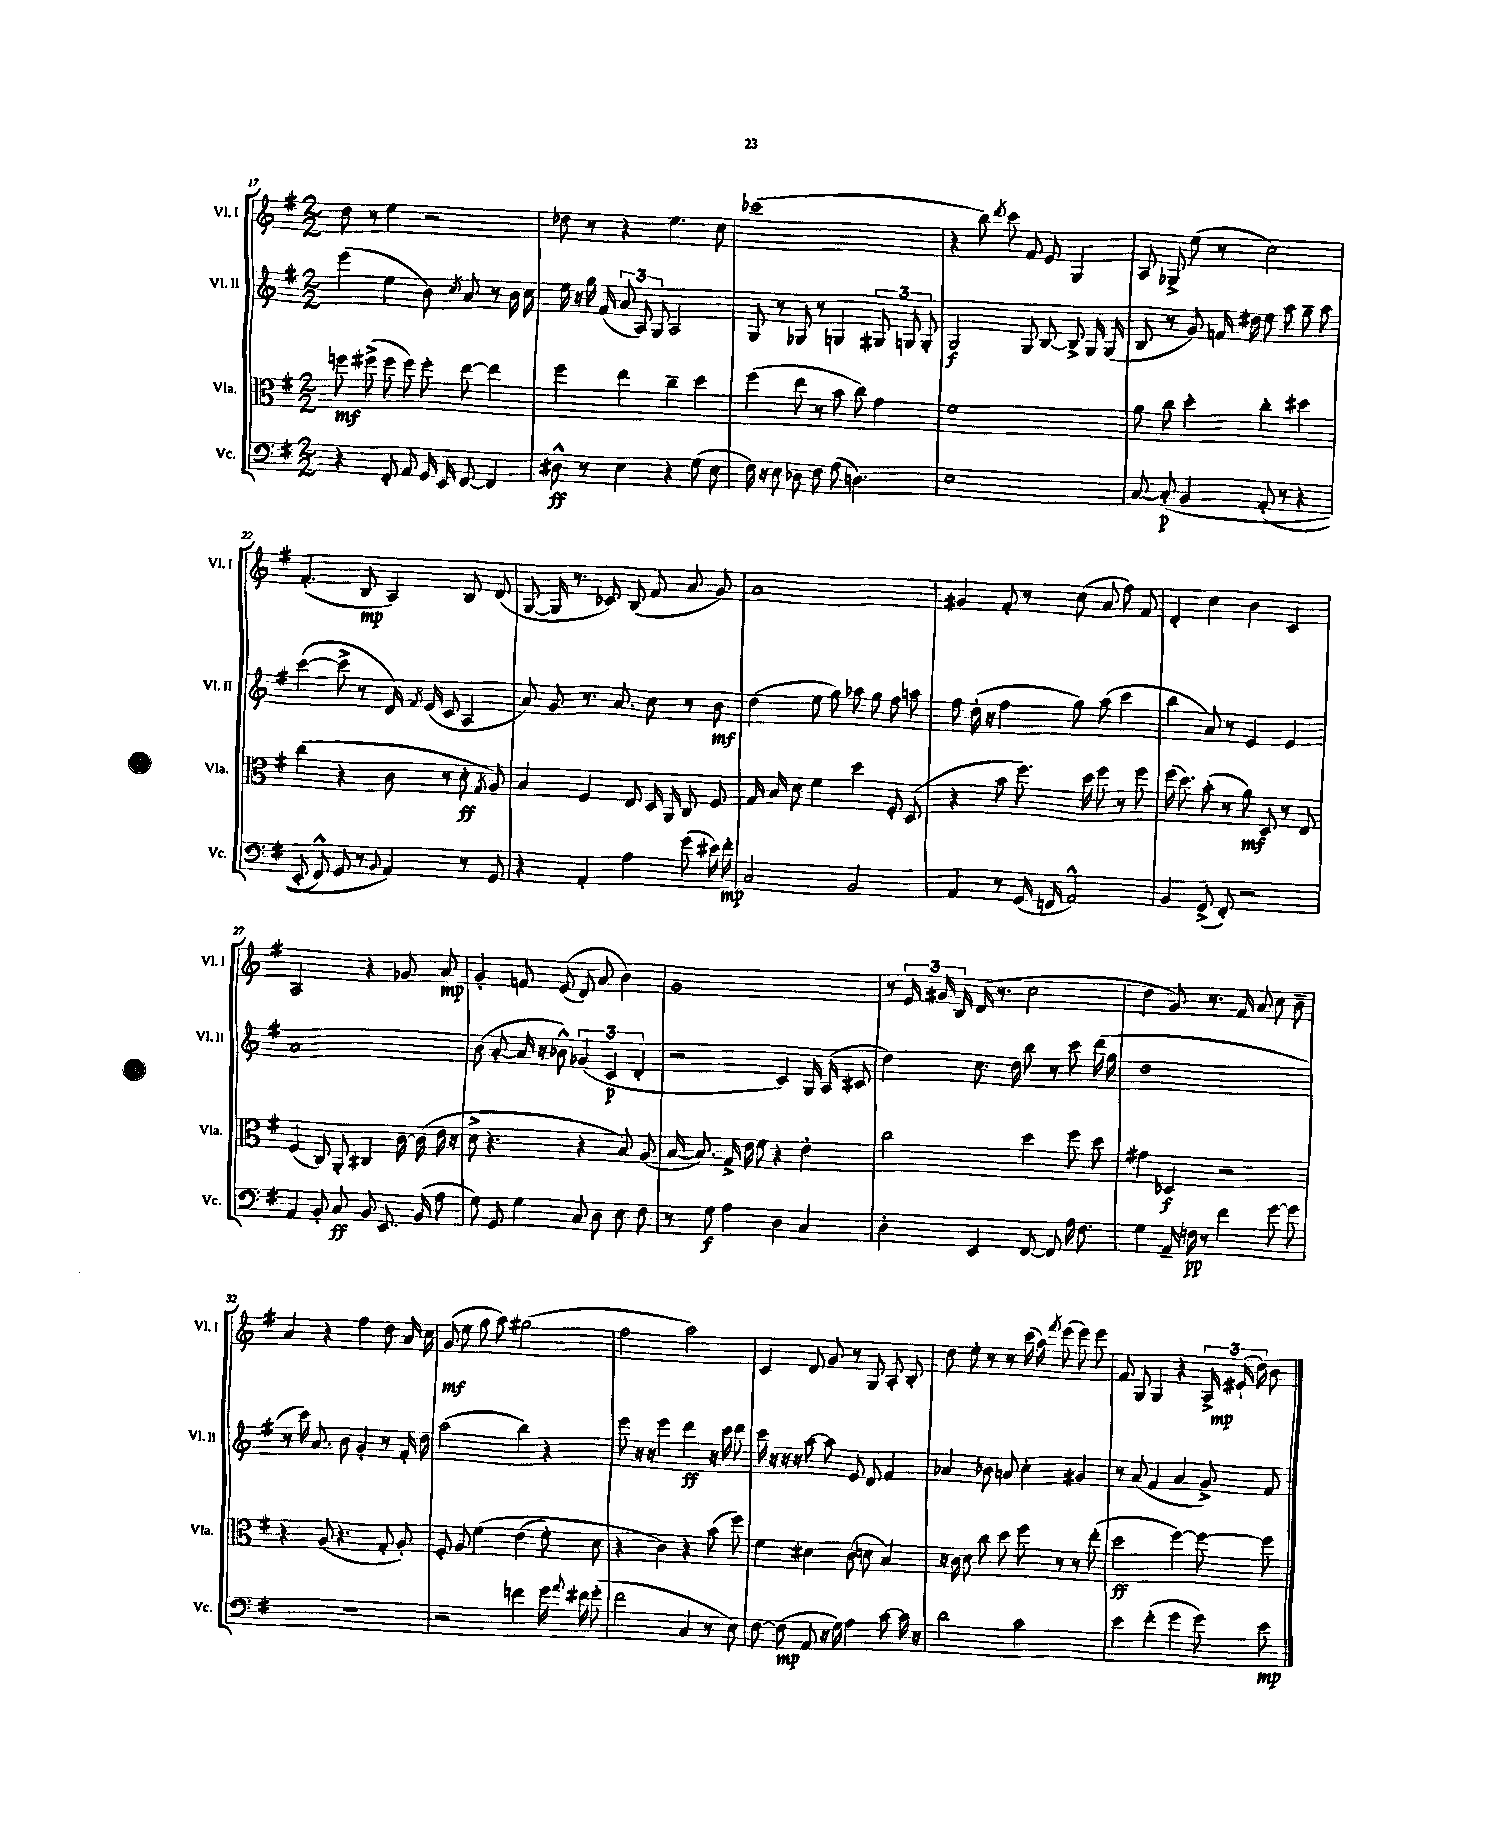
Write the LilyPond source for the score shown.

<<
\new StaffGroup <<
\new Staff = "s0" \with { instrumentName = "Vl. I" shortInstrumentName = "Vl. I" } {
    \clef treble \key g \major \numericTimeSignature \time 2/2
    \autoBeamOff d''8 r8 e''4 r2 |
    des''8 r8 r4 e''4. c''8 |
    ces'''1( |
    r4 b''8) \acciaccatura { d'''8 } c'''8 fis'8 e'8 g4 |
    a8 ges8-> e''8( r8 c''2) |
    fis'4.-.( b8\mp a4) b8 d'8( |
    g8~ g16 r8. ces'8) b8( fis'8 a'8 g'8) |
    a'1 |
    gis'4 fis'8-. r8 c''8( a'8 fis''8) fis'8 |
    d'4-. c''4 b'4 c'4 |
    a2 r4 ges'8 a'8\mp |
    g'4-. f'8 e'8(\( d'8) a'8 b'4\) |
    g'1 |
    r8 \tuplet 3/2 { e'16 gis'16 b16 } d'16( r8. c''2 |
    d''4 g'8) r8. fis'16 a'8 c''8 b'8-- |
    a'4 r4 fis''4 d''8 a'16 c''16 |
    g'8\mf( e''8 g''8 a''8) gis''2( |
    fis''2 a''2) |
    c'4 d'8 g'8 r8 g8 a8-. b8-. |
    d''8 e''8-. r8 r8 c'''16( a''16) \acciaccatura { fis'''8 } e'''8( e'''8) e'''8 |
    fis'8 g8 g4 r4 \tuplet 3/2 { a16-> eis'16-!\mp( d''16) } b'8 \bar "|." |
}
\new Staff = "s1" \with { instrumentName = "Vl. II" shortInstrumentName = "Vl. II" } {
    \clef treble \key g \major \numericTimeSignature \time 2/2
    \autoBeamOff e'''4( e''4 b'8) \acciaccatura { c''8 } a'8 r8 b'16 c''16 |
    e''16 r16 g''16 fis'16( \tuplet 3/2 { a'8 a8) g8 } a2 |
    g8 r8 ges8 r8 g4 \tuplet 3/2 { gis8 g8 g8-. } |
    g2\f g8 b8~ b8-> g16 g16( |
    b8 r8 g'8) f'16 dis''16 e''8 a''8 g''8-- a''8 |
    c'''4~( c'''8-> r8 d'16) \acciaccatura { fis'8 } e'16( c'8 a4 |
    a'8) g'8 r8. a'8. c''8 r8 b'8\mf |
    d''4( e''8 g''8) aes''8 g''8 fis''8 a''8 |
    fis''8 d''16-.( r16 fis''4 g''8) a''8( c'''4 |
    b''4 a'8) r8 e'4 e'4 |
    a'1 |
    b'8( a'8~-. a'16 r16 bes'8-^) \tuplet 3/2 { ges'4( c'4\p d'4-. } |
    r2 c'4) g16 a16( cis'8 |
    d''4) c''8. d''16 b''8 r8 c'''8 d'''16( g''16 |
    d''1 |
    r8 c'''16) a'8. b'8 g'4-. r8 fis'16-. d''16 |
    a''2( b''4) r4 |
    e'''8 r16 r16 e'''4 d'''4\ff r16 c'''16 d'''8 |
    c'''16 r16 r16 r16 a''8~ a''8 e'8 d'8 fis'4 |
    aes'4 bes'8 a'8 c''4-. gis'4 |
    r8 a'8( fis'4 a'4 g'8->) fis'8 \bar "|." |
}
\new Staff = "s2" \with { instrumentName = "Vla." shortInstrumentName = "Vla." } {
    \clef alto \key g \major \numericTimeSignature \time 2/2
    \autoBeamOff f''8\mf fis''8->( fis''8 fis''8) fis''8-. e''8~ e''4 |
    fis''4 e''4 c''4-- d''4 |
    fis''4( e''8 r8 b'8 c''8) g'4 |
    fis'1 |
    a'8 c''8 d''4-. c''4-. dis''4 |
    c''4( r4 c'8 r8 d'8-.\ff \acciaccatura { g8 } a8) |
    b4 fis4 e8 d16 a,16 c8 fis8 |
    g16 b16 d'8 fis'4 d''4 fis8-. d8( |
    r4 b'8 fis''8.) d''16 fis''8 r8 fis''8 |
    fis''16( d''8.) b'8-.( r8 a'8\mf) d8 r8 e8 |
    fis4( c8) a,8-. cis4 c'16~ c'16( e'16 r16 |
    d'8-> r4. r4 b8) a8( |
    b16~ b8.) g16-> e'16 fis'8 r4 e'4-. |
    c''2 d''4 fis''8 d''8 |
    gis'4 des4\f r2 |
    r4 a8( r4. g8-. a8-.) |
    fis8-. a8 fis'4\( e'4( fis'8-.) d'8 |
    r4 c'4\) r4 b'8( fis''8) |
    fis'4 dis'4 c'8( d'8 b4) |
    r16 c'16 d'8 c''8 d''8 fis''8 r8 r8 e''8-.( |
    d''2\ff fis''4~) fis''8~ fis''8 \bar "|." |
}
\new Staff = "s3" \with { instrumentName = "Vc." shortInstrumentName = "Vc." } {
    \clef bass \key g \major \numericTimeSignature \time 2/2
    \autoBeamOff r4 fis,8-. a,8 g,16 e,16 fis,8~ fis,4 |
    dis8-^\ff r8 e4 r4 g8( e8 |
    fis16) r16 e8 des8 fis8 a8( d4.) |
    e1 |
    c8~ c8-.\p\( b,4 a,8-.( r8 r4 |
    e,8-. fis,8-^) g,8 r8 \appoggiatura { b,8 } a,4\) r8 g,8 |
    r4 a,4-. a4 g'8( eis'16) fis'16-.\mp |
    c2 b,2 |
    a,4 r8 g,16( f,16 a,2-^) |
    b,4 g,8->( fis,8-.) r2 |
    a,4 b,8-. c8\ff b,8 e,8. b,16( a8 |
    g8) g,8 g4 c8 d8 e8 fis8 |
    r8 g8\f a4 d4 c4 |
    d4-. e,4 fis,8~ fis,8 a16 fis8. |
    g4 a,16-- f16\pp r8 fis'4 g'8~ g'8 |
    R1 |
    r2 f'4 g'16 \appoggiatura { a'8 } fis'16 g'8-.( |
    fis'2 c4 r8 e8) |
    fis8~ fis8\mp( a,8 r16 g16) a4 c'8~ c'16 r16 |
    d'2 c'2 |
    e'4 fis'4-.( g'4 g'8) e'8\mp \bar "|." |
}
>>
>>
\layout { \context { \Score currentBarNumber = #17 } }
